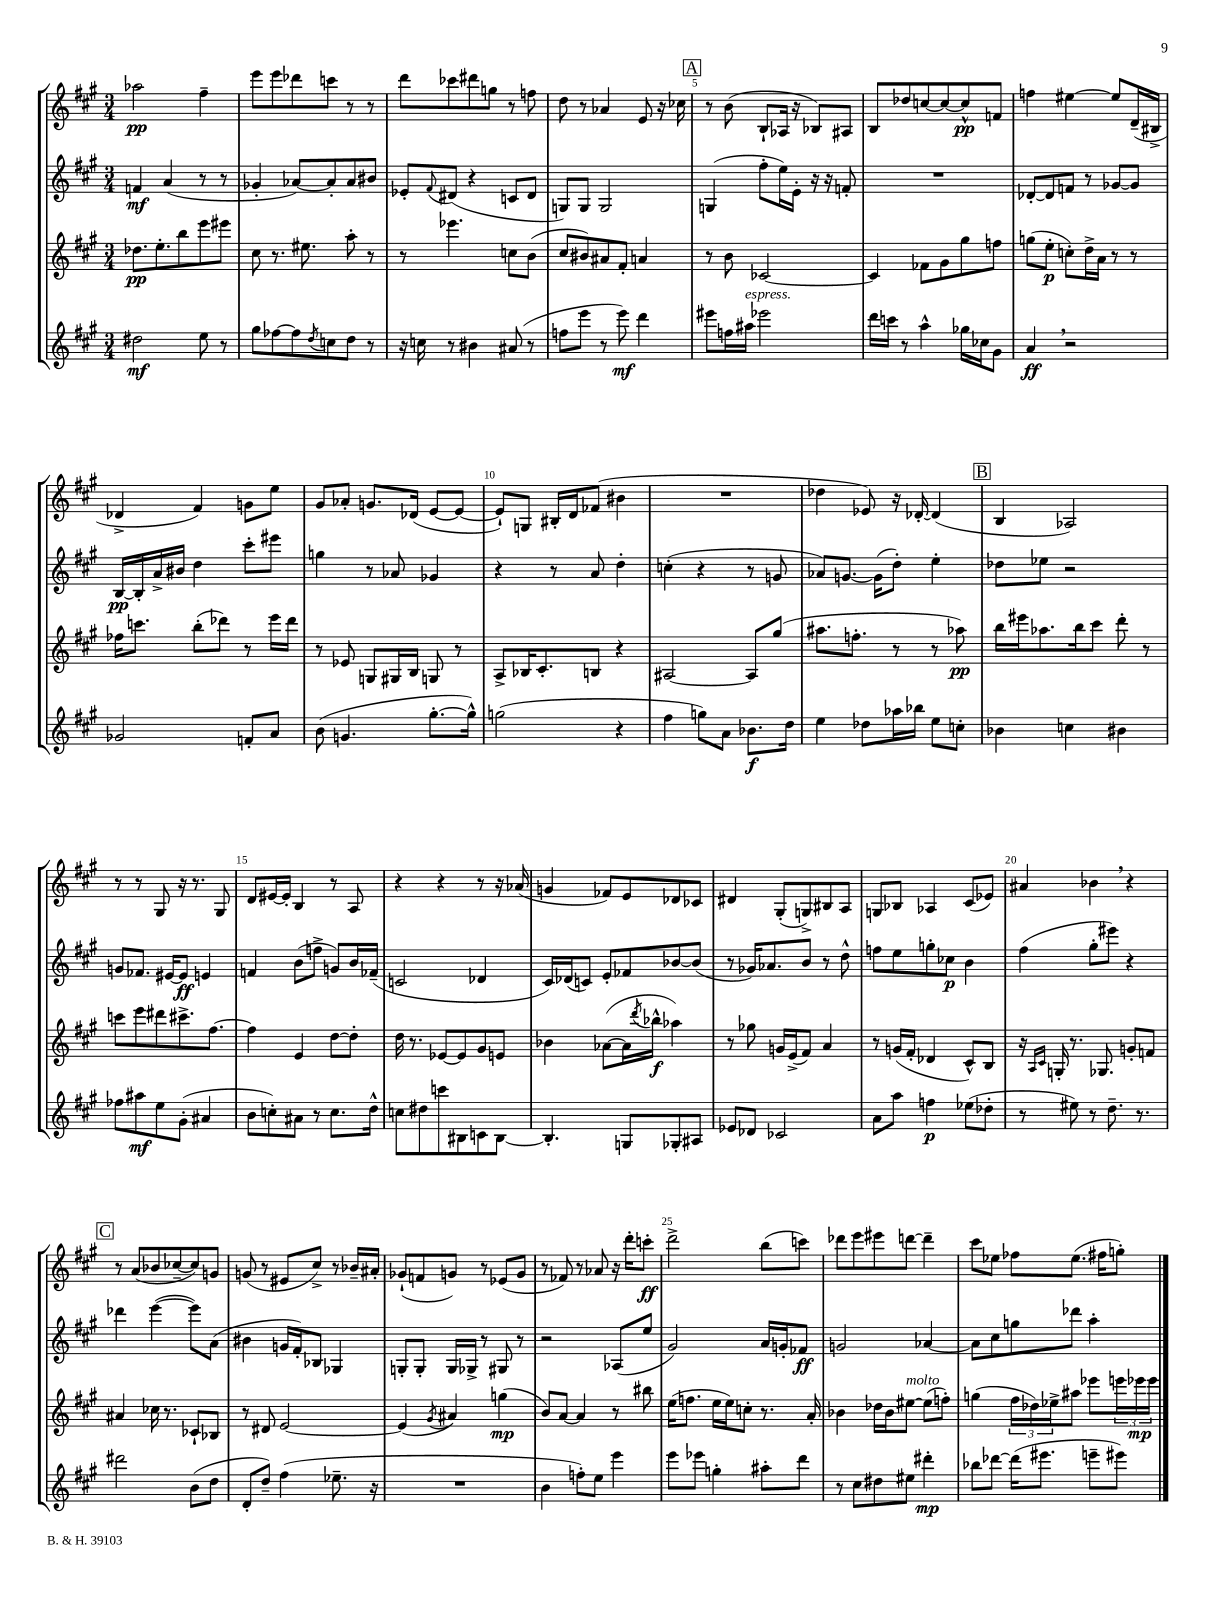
<<
\new StaffGroup <<
\new Staff = "s0" {
    \clef treble \key a \major \numericTimeSignature \time 3/4
    aes''2\pp fis''4-- |
    e'''8 e'''8 des'''8 c'''8 r8 r8 |
    d'''8 ces'''8 dis'''8 g''8 r8 f''8 |
    d''8 r8 aes'4 e'8 r16 ces''16 |
    \mark \markup { \box "A" } r8 b'8( b8-! aes16 r16 bes8) ais8 |
    b8 des''8 c''8~ c''8~ c''8-^\pp f'8 |
    f''4 eis''4~ eis''8 d'16--( bis16-> |
    des'4-> fis'4) g'8 e''8 |
    gis'8 aes'8-. g'8. des'16( e'8~ e'8~ |
    e'8-!) g8 bis16-. d'16 fes'8( bis'4 |
    R2. |
    des''4 ees'8) r16 des'16~-. des'4( |
    \mark \markup { \box "B" } b4 aes2) |
    r8 r8 gis8 r16 r8. gis8 |
    d'8 eis'16~ eis'16-. b4 r8 a8 |
    r4 r4 r8 r16 aes'16( |
    g'4 fes'8) e'8 des'8 ces'8 |
    dis'4 gis8-.( g8->) bis8 a8 |
    g8 bes8 aes4 cis'8( ees'8) |
    ais'4 bes'4 \breathe r4 |
    \mark \markup { \box "C" } r8 a'8( bes'8 ces''8~-- ces''8) g'8 |
    g'8( r8 eis'8 cis''8->) r8 bes'16-- ais'16-. |
    ges'8-!( f'8 g'8) r8 ees'8( g'8 |
    r8 fes'8) r8 aes'8 r16 d'''16-. c'''8-.\ff |
    d'''2-> b''8( c'''8) |
    des'''8 e'''8 eis'''8 d'''8~ d'''4-- |
    cis'''8 ees''8 fes''8 ees''8.( fis''16 g''8-.) \bar "|." |
}
\new Staff = "s1" {
    \clef treble \key a \major \numericTimeSignature \time 3/4
    f'4\mf a'4( r8 r8 |
    ges'4-. aes'8~) aes'8-. aes'8 bis'8 |
    ees'8-. \appoggiatura { fis'8 } dis'8( r4 c'8 dis'8 |
    g8) g8 g2 |
    \mark \markup { \box "A" } g4( fis''8-. e''16) e'16-. r16 r16 f'8-. |
    R2. |
    des'8~-. des'8 f'8 r8 ges'8~ ges'8 |
    b16~\pp b16-. a'16-> bis'16 d''4 cis'''8-. eis'''8 |
    g''4 r8 aes'8 ges'4 |
    r4 r8 a'8 d''4-. |
    c''4-.( r4 r8 g'8 |
    aes'8) g'8.~ g'16( d''8-.) e''4-. |
    \mark \markup { \box "B" } des''8 ees''8 r2 |
    g'8 fes'8. eis'16~ eis'8\ff e'4 |
    f'4 b'8( f''8-> g'8) b'16 fes'16--( |
    c'2 des'4 |
    cis'16) des'16( c'8) e'8-. fes'8 bes'8~ bes'8( |
    r8 ges'16) aes'8. b'8 r8 d''8-^ |
    f''8 e''8 g''8-. ces''8\p b'4 |
    fis''4( gis''8-. eis'''8) r4 |
    \mark \markup { \box "C" } des'''4 e'''4~( e'''8) a'8( |
    bis'4 g'16 fis'16-.) bes8 ges4 |
    g8-. g8-. g16 ges16-> r8 gis8 r8 |
    r2 aes8( e''8 |
    gis'2) a'16 g'16-. fes'8\ff |
    g'2 aes'4~ |
    aes'8 cis''8 g''8 des'''8 a''4-. \bar "|." |
}
\new Staff = "s2" {
    \clef treble \key a \major \numericTimeSignature \time 3/4
    des''8.\pp e''8.-. b''8 e'''8 eis'''8 |
    cis''8 r8. eis''8. a''8-. r8 |
    r8 ees'''4. c''8 b'8( |
    cis''8 bis'8) ais'8 fis'8-. a'4 |
    \mark \markup { \box "A" } r8 b'8 ces'2~ |
    ces'4 fes'8 gis'8 gis''8 f''8 |
    g''8( e''8-.\p c''8-.) d''16-> a'16 r8 r8 |
    fes''16 c'''8. b''8-.( des'''8) r8 e'''16 des'''16 |
    r8 ees'8 g8 gis16 b16 g8 r8 |
    a8-> bes16 cis'8.-. b8 r4 |
    ais2~ ais8 gis''8( |
    ais''8. f''8.-. r8 r8 aes''8\pp) |
    \mark \markup { \box "B" } b''16 eis'''16 aes''8. b''16 cis'''8 d'''8-. r8 |
    c'''8 e'''8 dis'''8 cis'''8.-> fis''8.~ |
    fis''4 e'4 d''8~ d''8-. |
    d''16 r8. ees'8~ ees'8 gis'8 e'8 |
    bes'4 aes'8~( aes'16 \acciaccatura { d'''8 } bes''16-^\f aes''4) |
    r8 ges''8 g'16 e'16->( fis'8) a'4 |
    r8 g'16( fis'16-. des'4 cis'8-^) b8 |
    r16 \grace { a16 cis'16 } g16-. r8. ges8. g'8-. f'8 |
    \mark \markup { \box "C" } ais'4 ces''16 r8. ces'8-! bes8 |
    r8 dis'8 e'2~ |
    e'4( \acciaccatura { gis'8 } ais'4) g''4\mp( |
    b'8) a'8~ a'4 r8 bis''8 |
    e''16( f''8. e''16 e''16) c''8-. r8. a'16-. |
    bes'4 des''16 bes'16 eis''8~^\markup { \italic "molto" } eis''8( f''8-.) |
    g''4( \tuplet 3/2 { fis''16 des''16) ees''16-> } ais''8 ees'''8 \tuplet 3/2 { e'''16 ees'''16\mp ees'''16 } \bar "|." |
}
\new Staff = "s3" {
    \clef treble \key a \major \numericTimeSignature \time 3/4
    dis''2\mf e''8 r8 |
    gis''8 fes''8~ fes''8 \acciaccatura { d''8 } c''8 d''8 r8 |
    r16 c''16 r8 bis'4 ais'8( r8 |
    f''8 e'''8 r8 e'''8\mf) d'''4 |
    \mark \markup { \box "A" } eis'''8 f''16 ais''16^\markup { \italic "espress." } ees'''2 |
    d'''16 c'''16 r8 a''4-^ ges''16 ces''16 gis'8 |
    a'4\ff \breathe r2 |
    ges'2 f'8-. a'8 |
    b'8( g'4. gis''8.~-. gis''16-^) |
    g''2( r4 |
    fis''4 g''8) a'8 bes'8.\f d''16 |
    e''4 des''8 aes''16 bes''16 e''8 c''8-. |
    \mark \markup { \box "B" } bes'4 c''4 bis'4 |
    fes''8 ais''8\mf e''8 gis'8-.( ais'4 |
    b'8 c''8-.) ais'8 r8 c''8. d''16-^ |
    c''8 dis''8 c'''8 bis8 c'8 bis8~ |
    bis4.-. g8 ges8-. ais8 |
    ees'8 des'8 ces'2 |
    a'8 a''8 f''4\p ees''8( des''8-. |
    r8 eis''8) r8 d''8.-- r8. |
    \mark \markup { \box "C" } dis'''2 b'8( d''8 |
    d'8-. d''8--) fis''4( ees''8.-- r16 |
    R2. |
    b'4 f''8-.) e''8 e'''4 |
    e'''8 ees'''8 g''4-. ais''8-. d'''8 |
    r8 cis''8 dis''8 eis''8 dis'''4-.\mp |
    bes''8 des'''8~ des'''16( eis'''8. e'''8-- eis'''8) \bar "|." |
}
>>
>>
\layout { \context { \Score \override BarNumber.break-visibility = ##(#f #t #t) barNumberVisibility = #(every-nth-bar-number-visible 5) } }
